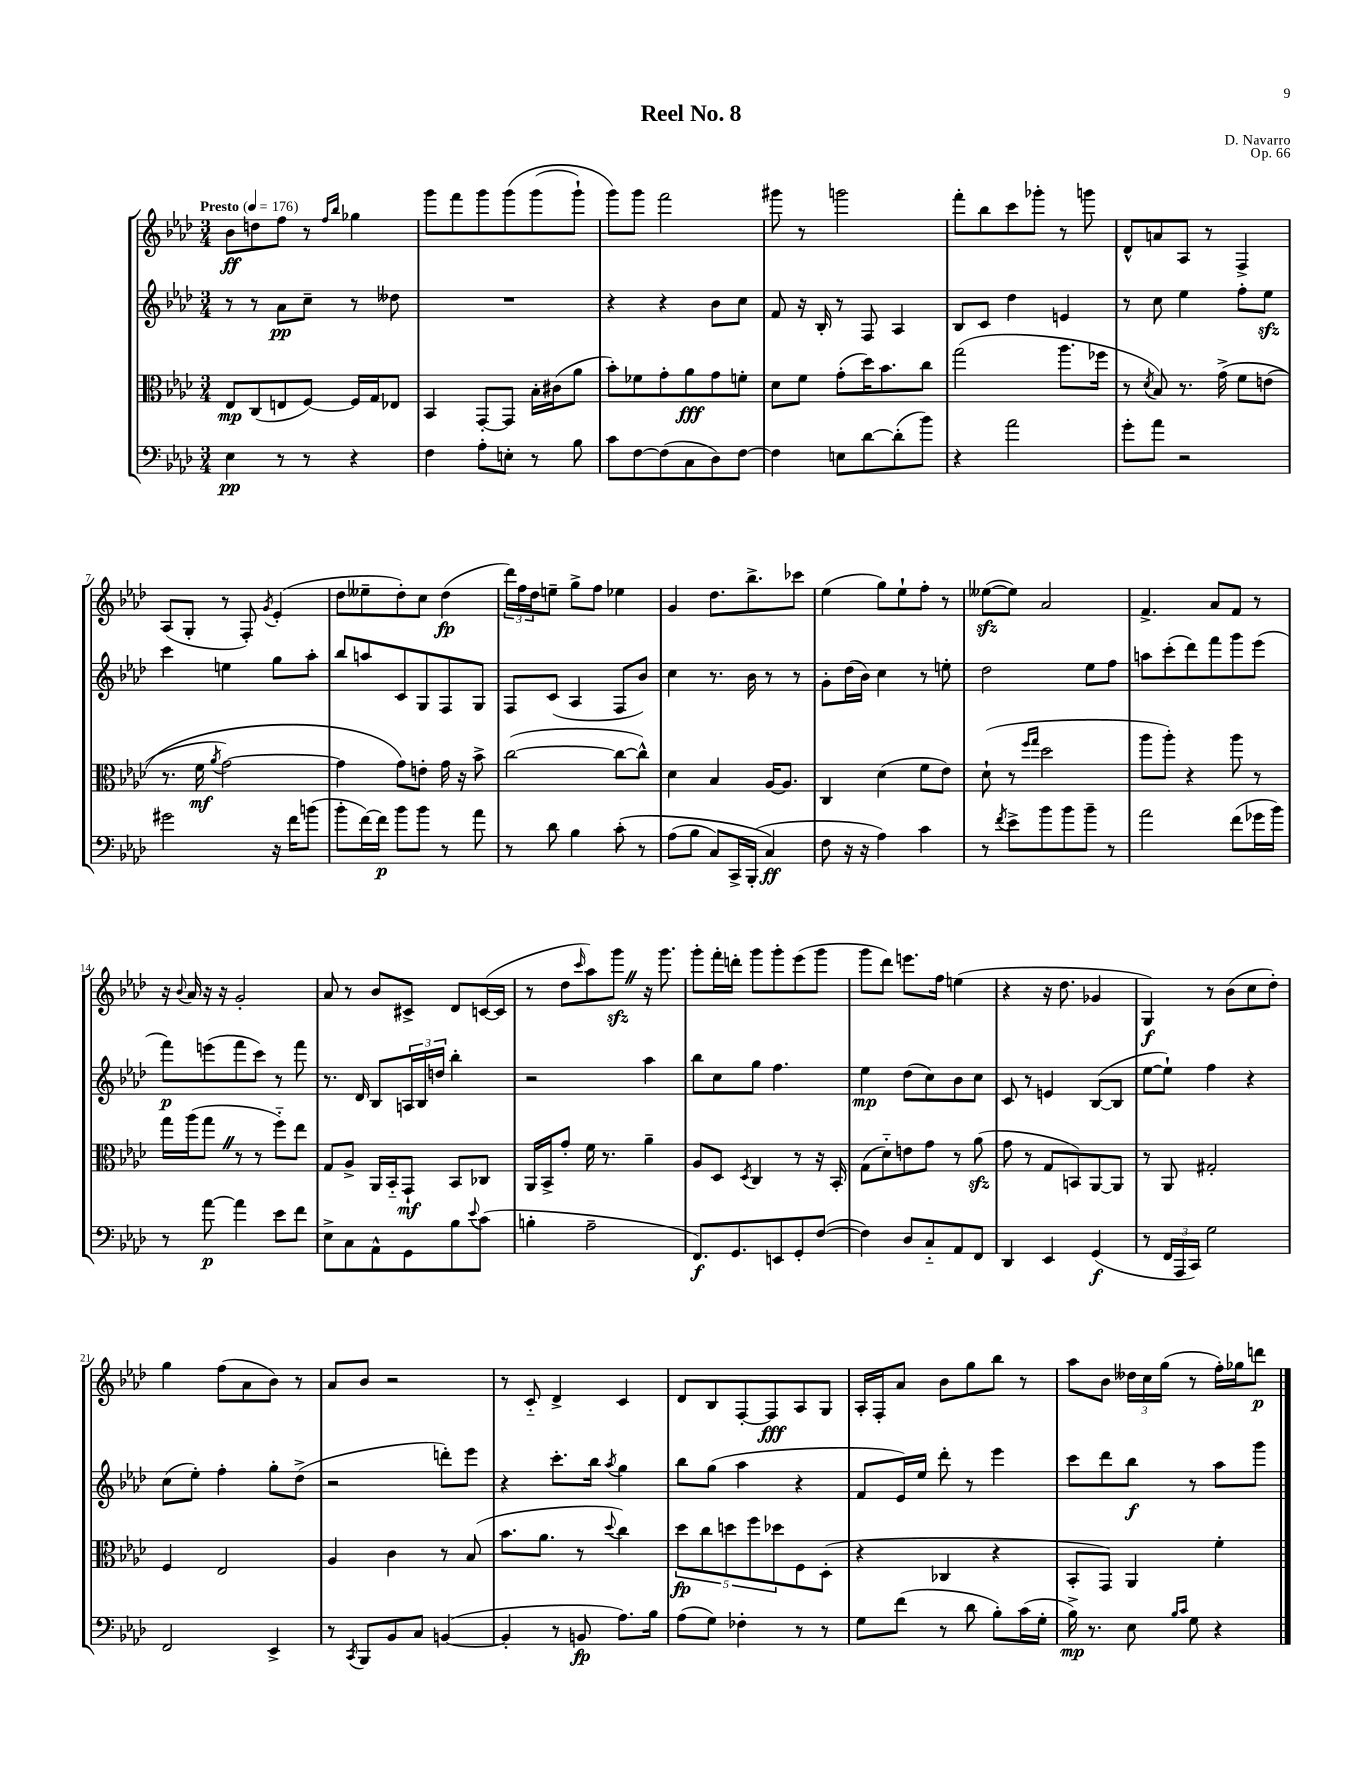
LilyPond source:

\header { title = "Reel No. 8" composer = "D. Navarro" opus = "Op. 66" }
<<
\new StaffGroup <<
\new Staff = "s0" {
    \clef treble \key aes \major \numericTimeSignature \time 3/4 \tempo "Presto" 4 = 176
    bes'8\ff d''8 f''8 r8 \grace { f''16 bes''16 } ges''4 |
    g'''8 f'''8 g'''8 g'''8\( g'''8( g'''8-!) |
    g'''8\) g'''8 f'''2 |
    gis'''8 r8 g'''2 |
    f'''8-. bes''8 c'''8 ges'''8-. r8 g'''8 |
    des'8-^ a'8 aes8 r8 f4-> |
    aes8( g8-. r8 f8-.) \acciaccatura { g'8 } ees'4-.( |
    des''8 eeses''8-- des''8-.) c''8 des''4\fp( |
    \tuplet 3/2 { des'''16) f''16 des''16 } e''8-- g''8-> f''8 ees''4 |
    g'4 des''8. bes''8.-> ces'''8 |
    ees''4( g''8) ees''8-! f''8-. r8 |
    eeses''8~\sfz( eeses''8) aes'2 |
    f'4.-> aes'8 f'8 r8 |
    r16 \appoggiatura { bes'8 } aes'16 r16 r16 g'2-. |
    aes'8 r8 bes'8 cis'8-> des'8 c'16~( c'16 |
    r8 des''8 \grace { c'''16 } aes''8) g'''8\sfz \once \override BreathingSign.text = \markup { \musicglyph "scripts.caesura.straight" } \breathe r16 g'''8. |
    g'''8-. f'''16-. d'''16-. g'''8 g'''8-. ees'''8( g'''8 |
    g'''8 des'''8) e'''8. f''16 e''4( |
    r4 r16 des''8. ges'4 |
    g4\f) r8 bes'8( c''8 des''8-.) |
    g''4 f''8( aes'8 bes'8) r8 |
    aes'8 bes'8 r2 |
    r8 c'8-_ des'4-> c'4 |
    des'8 bes8 f8~-. f8\fff aes8 g8 |
    aes16-. f16-. aes'8 bes'8 g''8 bes''8 r8 |
    aes''8 bes'8 \tuplet 3/2 { deses''16 c''16 g''16( } r8 f''16-.) ges''16 d'''8\p \bar "|." |
}
\new Staff = "s1" {
    \clef treble \key aes \major \numericTimeSignature \time 3/4
    r8 r8 aes'8\pp c''8-- r8 deses''8 |
    R2. |
    r4 r4 bes'8 c''8 |
    f'8 r16 bes16-. r8 f8 aes4 |
    bes8 c'8 des''4 e'4 |
    r8 c''8 ees''4 f''8-. ees''8\sfz |
    c'''4 e''4 g''8 aes''8-. |
    bes''8 a''8 c'8 g8 f8 g8 |
    f8 c'8( aes4 f8 bes'8) |
    c''4 r8. bes'16 r8 r8 |
    g'8-. des''16( bes'16) c''4 r8 e''8-. |
    des''2 ees''8 f''8 |
    a''8 c'''8-.( des'''8) f'''8 g'''8 ees'''8( |
    f'''8\p) e'''8( f'''8 c'''8) r8 f'''8 |
    r8. des'16 bes8 \tuplet 3/2 { a16 bes16 d''16 } bes''4-. |
    r2 aes''4 |
    bes''8 c''8 g''8 f''4. |
    ees''4\mp des''8( c''8) bes'8 c''8 |
    c'8 r8 e'4 bes8~( bes8 |
    ees''8~ ees''8-!) f''4 r4 |
    c''8( ees''8-.) f''4-. g''8-. des''8->( |
    r2 d'''8-.) ees'''8 |
    r4 c'''8.-. bes''16 \acciaccatura { aes''8 } g''4 |
    bes''8 g''8( aes''4 r4 |
    f'8 ees'16) ees''16 des'''8-. r8 ees'''4 |
    c'''8 des'''8 bes''8\f r8 aes''8 g'''8 \bar "|." |
}
\new Staff = "s2" {
    \clef alto \key aes \major \numericTimeSignature \time 3/4
    ees8\mp c8( e8 f8~) f16 g16 ees8 |
    bes,4 g,8~-. g,8 bes16-. cis'16( aes'8 |
    bes'8-.) fes'8 g'8-. aes'8\fff g'8 f'8-. |
    des'8 f'8 g'8-.( des''16) bes'8. c''8 |
    g''2( aes''8. fes''16 |
    r8 \acciaccatura { des'8 } bes8) r8. g'16->\( f'8 e'8( |
    r8. f'16\mf \acciaccatura { aes'8 } g'2~) |
    g'4 g'8\) e'8-. g'16 r16 bes'8-> |
    c''2~( c''8~ c''8-^) |
    des'4 bes4 aes16~ aes8. |
    c4 des'4( f'8 ees'8) |
    des'8-!( r8 \grace { f''16 g''16 } des''2 |
    aes''8 aes''8-.) r4 aes''8 r8 |
    g''16 aes''16( g''8 \once \override BreathingSign.text = \markup { \musicglyph "scripts.caesura.straight" } \breathe r8 r8 f''8-_) ees''8 |
    g8 aes8-> aes,16 bes,16-_ g,8-!\mf bes,8 ces8 |
    aes,16 bes,16-> g'8-. f'16 r8. aes'4-- |
    aes8 des8 \acciaccatura { des8 } c4 r8 r16 bes,16-. |
    g8( des'8-_) e'8 g'8 r8 aes'8\sfz( |
    g'8 r8 g8 b,8) aes,8~ aes,8 |
    r8 aes,8 gis2-. |
    f4 ees2 |
    aes4 c'4 r8 bes8( |
    bes'8. aes'8. r8 \appoggiatura { des''8 } c''4) |
    \tuplet 5/4 { des''8\fp c''8 d''8 f''8 des''8 } f8 des8-.( |
    r4 ces4 r4 |
    bes,8-. g,8) aes,4 f'4-. \bar "|." |
}
\new Staff = "s3" {
    \clef bass \key aes \major \numericTimeSignature \time 3/4
    ees4\pp r8 r8 r4 |
    f4 aes8-. e8-. r8 bes8 |
    c'8 f8~ f8( c8 des8) f8~ |
    f4 e8 des'8~ des'8-.( bes'8) |
    r4 aes'2 |
    g'8-. aes'8 r2 |
    gis'2 r16 f'16 b'8( |
    bes'8-. f'16~) f'16\p bes'8 bes'8 r8 aes'8 |
    r8 des'8 bes4 c'8-.\( r8 |
    aes8( bes8 c8) c,16-> bes,,16-.( c4\ff\) |
    f8 r16 r16 aes4) c'4 |
    r8 \acciaccatura { f'8 } ees'8-> bes'8 bes'8 bes'8-- r8 |
    aes'2 f'8( ges'16 bes'16) |
    r8 aes'8~\p aes'4 ees'8 f'8 |
    ees8-> c8 aes,8-^ g,8 bes8 \appoggiatura { ees'8 } c'8( |
    b4-. aes2-- |
    f,8.\f) g,8. e,8 g,8-. f8~( |
    f4) des8 c8-_ aes,8 f,8 |
    des,4 ees,4 g,4\f( |
    r8 \tuplet 3/2 { f,16 aes,,16 c,16) } g2 |
    f,2 ees,4-> |
    r8 \acciaccatura { c,8 } bes,,8 bes,8 c8 b,4~( |
    b,4-. r8 b,8\fp aes8.) bes16 |
    aes8( g8) fes4-. r8 r8 |
    g8 f'8( r8 des'8 bes8-.) c'16( g16-. |
    bes16->\mp) r8. ees8 \grace { bes16 c'16 } g8 r4 \bar "|." |
}
>>
>>
